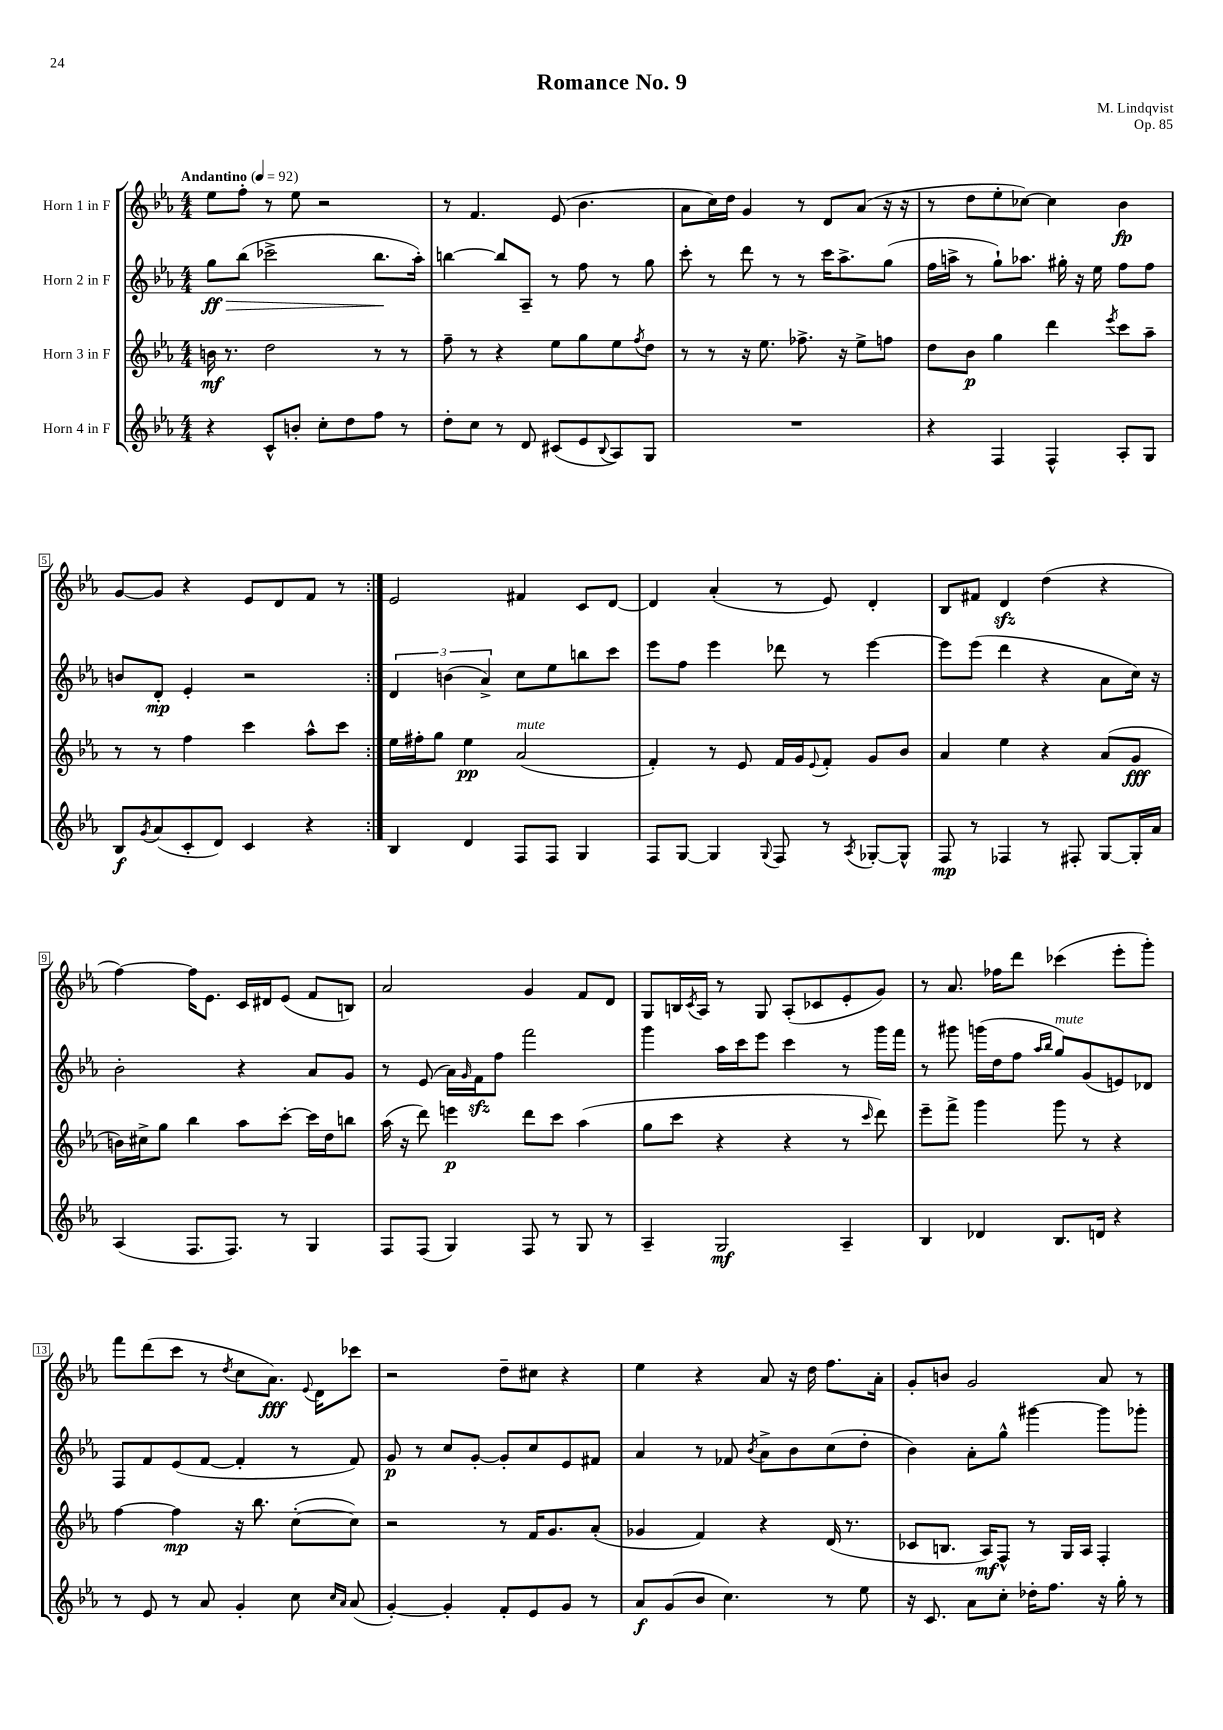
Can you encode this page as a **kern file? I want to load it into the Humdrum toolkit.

**kern	**dynam	**kern	**dynam	**kern	**dynam	**kern	**dynam
*part4	*part4	*part3	*part3	*part2	*part2	*part1	*part1
*staff4	*staff4	*staff3	*staff3	*staff2	*staff2	*staff1	*staff1
*I"Horn 4 in F	*	*I"Horn 3 in F	*	*I"Horn 2 in F	*	*I"Horn 1 in F	*
*clefG2	*	*clefG2	*	*clefG2	*	*clefG2	*
*k[b-e-a-]	*	*k[b-e-a-]	*	*k[b-e-a-]	*	*k[b-e-a-]	*
*M4/4	*	*M4/4	*	*M4/4	*	*M4/4	*
*MM92	*	*MM92	*	*MM92	*	*MM92	*
=1	=1	=1	=1	=1	=1	=1	=1
!	!	!	!	!	!	!LO:TX:a:B:t=Andantino	!
!	!	!	!	!	!LO:HP:b	!	!
4r	.	16bn\	mf	8gg\L	> ff	8ee-\L	.
.	.	8.r	.	.	.	.	.
.	.	.	.	(8bb-\J	.	8ff'\J	.
8c^^/L	.	2dd\	.	2ccc-X^\	.	8r	.
8bn'/J	.	.	.	.	.	8ee-\	.
8cc'\L	.	.	.	.	.	2r	.
8dd\	.	.	.	.	.	.	.
8ff\J	.	8r	.	8.bb-\L	.	.	.
8r	.	8r	.	.	.	.	.
.	.	.	.	16aa-'\Jk)	]	.	.
=2	=2	=2	=2	=2	=2	=2	=2
8dd'\L	.	8ff~\	.	[4bbn\	.	8r	.
8cc\J	.	8r	.	.	.	4.f/	.
8r	.	4r	.	8bb/L]	.	.	.
8d/	.	.	.	8A-~/J	.	.	.
(8c#X/L	.	8ee-\L	.	8r	.	(8e-/	.
8e-/	.	8gg\	.	8ff\	.	4.b-\	.
8qqB-/	.	.	.	.	.	.	.
8A-/)	.	8ee-\	.	8r	.	.	.
.	.	8qff/	.	.	.	.	.
8G/J	.	8dd\J	.	8gg\	.	.	.
=3	=3	=3	=3	=3	=3	=3	=3
1r	.	8r	.	8ccc'\	.	8a-\L	.
.	.	8r	.	8r	.	16cc\L)	.
.	.	.	.	.	.	16dd\JJ	.
.	.	16r	.	8ddd\	.	4g/	.
.	.	8.ee-\	.	.	.	.	.
.	.	.	.	8r	.	.	.
.	.	8.ff-X^\	.	8r	.	8r	.
.	.	.	.	16ccc\KL	.	8d/L	.
.	.	16r	.	8.aa-^\	.	.	.
.	.	8ee-^\L	.	.	.	(8a-/J	.
.	.	8ffn\J	.	(8gg\J	.	16r	.
.	.	.	.	.	.	16r	.
=4	=4	=4	=4	=4	=4	=4	=4
4r	.	8dd\L	.	16ff\LL	.	8r	.
.	.	.	.	16aan^\JJ	.	.	.
.	.	8b-\J	p	8r	.	8dd\L	.
4F/	.	4gg\	.	8gg`\L)	.	8ee-'\	.
.	.	.	.	8.aa-X\J	.	[8cc-X\J)	.
4F^^/	.	4ddd\	.	.	.	4cc-\]	.
.	.	.	.	16gg#X'\	.	.	.
.	.	.	.	16r	.	.	.
.	.	.	.	16ee-\	.	.	.
.	.	8qeee-/	.	.	.	.	.
8A-'/L	.	8ccc\L	.	8ff\L	.	4b-\	fp
8G/J	.	8aa-~\J	.	8ff\J	.	.	.
!!LO:LB:g=z
=5	=5	=5	=5	=5	=5	=5	=5
8B-/L	f	8r	.	8bn/L	.	[8g/L	.
8qg/	.	.	.	.	.	.	.
(8a-/	.	8r	.	8d'/J	mp	8g/J]	.
8c'/	.	4ff\	.	4e-'/	.	4r	.
8d/J)	.	.	.	.	.	.	.
4c/	.	4ccc\	.	2r	.	8e-/L	.
.	.	.	.	.	.	8d/	.
4r	.	8aa-^^\L	.	.	.	8f/J	.
.	.	8ccc\J	.	.	.	8r	.
=6:|!	=6:|!	=6:|!	=6:|!	=6:|!	=6:|!	=6:|!	=6:|!
4B-/	.	16ee-\LL	.	6d/	.	2e-/	.
.	.	16ff#X'\J	.	.	.	.	.
.	.	8gg\J	.	.	.	.	.
.	.	.	.	(6bn\	.	.	.
4d/	.	4ee-\	pp	.	.	.	.
.	.	.	.	6a-^/)	.	.	.
!	!	!LO:TX:a:i:t=mute	!	!	!	!	!
8F/L	.	(2a-/	.	8cc\L	.	4f#X/	.
8F/J	.	.	.	8ee-\	.	.	.
4G/	.	.	.	8bbn\	.	8c/L	.
.	.	.	.	8ccc\J	.	[8d/J	.
=7	=7	=7	=7	=7	=7	=7	=7
8F/L	.	4f'/)	.	8eee-\L	.	4d/]	.
[8G/J	.	.	.	8ff\J	.	.	.
4G/]	.	8r	.	4eee-\	.	(4a-'/	.
.	.	8e-/	.	.	.	.	.
8qqG/	.	.	.	.	.	.	.
8F/	.	16f/LL	.	8ddd-X\	.	8r	.
.	.	16g/J	.	.	.	.	.
.	.	8qqe-/	.	.	.	.	.
8r	.	8f'/J	.	8r	.	8e-/)	.
8qA-/	.	.	.	.	.	.	.
[8G-X'/L	.	8g/L	.	[4eee-\	.	4d'/	.
8G-^^/J]	.	8b-/J	.	.	.	.	.
=8	=8	=8	=8	=8	=8	=8	=8
8F/	mp	4a-/	.	8eee-\L]	.	8B-/L	.
8r	.	.	.	(8eee-\J	.	8f#X/J	.
4F-X/	.	4ee-\	.	4ddd\	.	4dzz/	.
8r	.	4r	.	4r	.	(4dd\	.
8F#X'/	.	.	.	.	.	.	.
[8G/L	.	(8a-/L	.	8a-\L	.	4r	.
16G'/L]	.	8g/J	fff	16cc\Jk)	.	.	.
16a-/JJ	.	.	.	16r	.	.	.
!!LO:LB:g=z
=9	=9	=9	=9	=9	=9	=9	=9
(4A-/	.	16bn\LL)	.	2b-'\	.	[4ff\)	.
.	.	16cc#X^\J	.	.	.	.	.
.	.	8gg\J	.	.	.	.	.
8.F/L	.	4bb-\	.	.	.	16ff\KL]	.
.	.	.	.	.	.	8.e-\J	.
8.F/J)	.	.	.	.	.	.	.
.	.	8aa-\L	.	4r	.	16c/LL	.
.	.	.	.	.	.	16d#X/J	.
8r	.	[8ccc'\J	.	.	.	(8e-/J	.
4G/	.	16ccc\LL]	.	8a-/L	.	8f/L	.
.	.	16dd\J	.	.	.	.	.
.	.	8bbn\J	.	8g/J	.	8Bn/J)	.
=10	=10	=10	=10	=10	=10	=10	=10
8F/L	.	(16aa-\	.	8r	.	2a-/	.
.	.	16r	.	.	.	.	.
(8F/J	.	8ddd\)	.	(8e-/	.	.	.
4G/)	.	4eeen\	p	16a-\LL)	.	.	.
.	.	.	.	16qqg/	.	.	.
.	.	.	.	16fzz\J	.	.	.
.	.	.	.	8ff\J	.	.	.
8F/	.	8ddd\L	.	2fff\	.	4g/	.
8r	.	8ccc\J	.	.	.	.	.
8G/	.	(4aa-\	.	.	.	8f/L	.
8r	.	.	.	.	.	8d/J	.
=11	=11	=11	=11	=11	=11	=11	=11
4A-~/	.	8gg\L	.	4ggg\	.	8G/L	.
.	.	8ccc\J	.	.	.	16Bn/L	.
.	.	.	.	.	.	8qc/	.
.	.	.	.	.	.	16A-/JJ	.
2G/	mf	4r	.	16aa-\LL	.	8r	.
.	.	.	.	16ccc\J	.	.	.
.	.	.	.	8eee-\J	.	8G/	.
.	.	4r	.	4ccc\	.	(8A-'/L	.
.	.	.	.	.	.	8c-X/	.
4A-~/	.	8r	.	8r	.	8e-'/	.
.	.	16qqccc/	.	.	.	.	.
.	.	8ddd\)	.	16ggg\LL	.	8g/J)	.
.	.	.	.	16fff\JJ	.	.	.
=12	=12	=12	=12	=12	=12	=12	=12
4B-/	.	8eee-~\L	.	8r	.	8r	.
.	.	8fff^\J	.	8ggg#X\	.	8.a-/	.
4d-X/	.	4ggg\	.	(16gggn\LL	.	.	.
.	.	.	.	16dd\J	.	16ff-X\KL	.
.	.	.	.	8ff\J	.	8ddd\J	.
.	.	.	.	16qqaa-/LL	.	.	.
.	.	.	.	16qqbb-/JJ	.	.	.
!	!	!	!	!LO:TX:a:i:t=mute	!	!	!
8.B-/L	.	8ggg\	.	8gg/L)	.	(4ccc-X\	.
.	.	8r	.	(8g/	.	.	.
16dn/Jk	.	.	.	.	.	.	.
4r	.	4r	.	8en/)	.	8eee-'\L	.
.	.	.	.	8d-X/J	.	8ggg'\J)	.
!!LO:LB:g=z
=13	=13	=13	=13	=13	=13	=13	=13
8r	.	[4ff\	.	8F/L	.	8fff\L	.
8e-/	.	.	.	8f/	.	(8ddd\	.
8r	.	4ff\]	mp	(8e-/	.	8ccc\J	.
8a-/	.	.	.	[8f/J	.	8r	.
.	.	.	.	.	.	8qdd/	.
4g'/	.	16r	.	4f'/]	.	8cc\L	.
.	.	8.bb-\	.	.	.	.	.
.	.	.	.	.	.	8.a-\J)	fff
8cc\	.	([8cc'\L	.	8r	.	.	.
.	.	.	.	.	.	8qqe-/	.
.	.	.	.	.	.	16d\KL	.
16qqcc/LL	.	.	.	.	.	.	.
16qqa-/JJ	.	.	.	.	.	.	.
(8a-/	.	8cc\J])	.	8f/)	.	8ccc-X\J	.
=14	=14	=14	=14	=14	=14	=14	=14
[4g'/)	.	2r	.	8g/	p	2r	.
.	.	.	.	8r	.	.	.
4g'/]	.	.	.	8cc/L	.	.	.
.	.	.	.	[8g'/J	.	.	.
8f'/L	.	8r	.	8g'/L]	.	8dd~\L	.
8e-/	.	16f/KL	.	8cc/	.	8cc#X\J	.
.	.	8.g/	.	.	.	.	.
8g/J	.	.	.	8e-/	.	4r	.
8r	.	(8a-'/J	.	8f#X/J	.	.	.
=15	=15	=15	=15	=15	=15	=15	=15
8a-/L	f	4g-X/	.	4a-/	.	4ee-\	.
(8g/	.	.	.	.	.	.	.
8b-/J	.	4f/)	.	8r	.	4r	.
4.cc\)	.	.	.	8f-X/	.	.	.
.	.	.	.	8qb-/	.	.	.
.	.	4r	.	8a-^\L	.	8a-/	.
.	.	.	.	8b-\	.	16r	.
.	.	.	.	.	.	16dd\	.
8r	.	(16d/	.	(8cc\	.	8.ff\L	.
.	.	8.r	.	.	.	.	.
8ee-\	.	.	.	8dd'\J	.	.	.
.	.	.	.	.	.	16a-'\Jk	.
=16	=16	=16	=16	=16	=16	=16	=16
16r	.	8c-X/L	.	4b-\)	.	8g'/L	.
8.c/	.	.	.	.	.	.	.
.	.	8.Bn/J	.	.	.	8bn/J	.
8a-\L	.	.	.	8a-'\L	.	2g/	.
.	.	16A-/KL)	mf	.	.	.	.
8cc'\J	.	8F^^/J	.	8gg^^\J	.	.	.
16dd-X'\KL	.	8r	.	[4ggg#X\	.	.	.
8.ff\J	.	.	.	.	.	.	.
.	.	16G/LL	.	.	.	.	.
.	.	16A-/JJ	.	.	.	.	.
16r	.	4F'/	.	8ggg#\L]	.	8a-/	.
16gg'\	.	.	.	.	.	.	.
8r	.	.	.	8ggg-X'\J	.	8r	.
==	==	==	==	==	==	==	==
*-	*-	*-	*-	*-	*-	*-	*-
